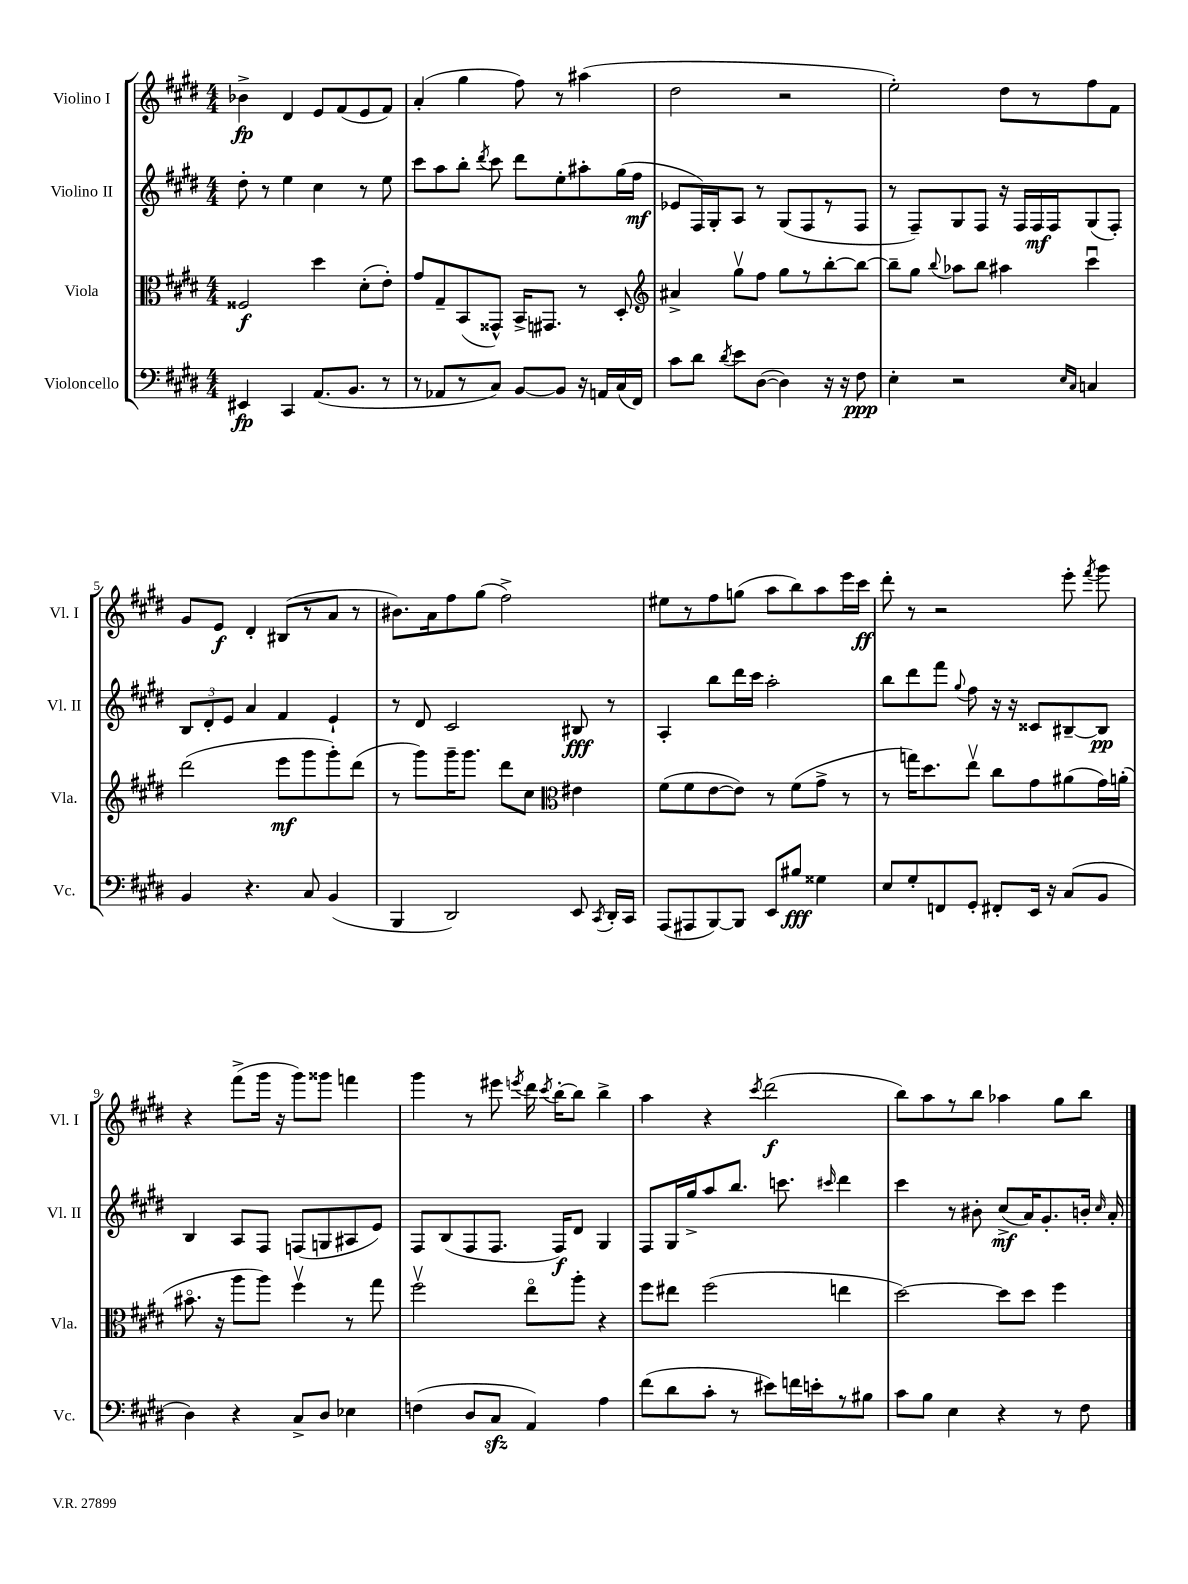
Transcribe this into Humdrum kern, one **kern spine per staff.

**kern	**dynam	**kern	**dynam	**kern	**dynam	**kern	**dynam
*part4	*part4	*part3	*part3	*part2	*part2	*part1	*part1
*staff4	*staff4	*staff3	*staff3	*staff2	*staff2	*staff1	*staff1
*I"Violoncello	*	*I"Viola	*	*I"Violino II	*	*I"Violino I	*
*I'Vc.	*	*I'Vla.	*	*I'Vl. II	*	*I'Vl. I	*
*clefF4	*	*clefC3	*	*clefG2	*	*clefG2	*
*k[f#c#g#d#]	*	*k[f#c#g#d#]	*	*k[f#c#g#d#]	*	*k[f#c#g#d#]	*
*M4/4	*	*M4/4	*	*M4/4	*	*M4/4	*
=1	=1	=1	=1	=1	=1	=1	=1
4EE#X/	fp	2F##X/	f	8dd#'\	.	4b-X^\	fp
.	.	.	.	8r	.	.	.
4CC#/	.	.	.	4ee\	.	4d#/	.
(8.AA/L	.	4dd#\	.	4cc#\	.	8e/L	.
.	.	.	.	.	.	(8f#/	.
8.BB/J	.	.	.	.	.	.	.
.	.	(8d#'\L	.	8r	.	8e/	.
8r	.	8e'\J)	.	8ee\	.	8f#/J)	.
=2	=2	=2	=2	=2	=2	=2	=2
8r	.	8g#/L	.	8ccc#\L	.	(4a'/	.
8AA-X/L	.	8G#~/	.	8aa\	.	.	.
8r	.	(8BB/	.	8bb'\J	.	4gg#\	.
.	.	.	.	8qddd#/	.	.	.
8C#/J)	.	8GG##X^^/J)	.	8ccc#\	.	.	.
[8BB/L	.	16BB^/KL	.	8ddd#\L	.	8ff#\)	.
.	.	8.GG#X/J	.	.	.	.	.
8BB/J]	.	.	.	8ee'\	.	8r	.
16r	.	8r	.	8aa#X'\	.	(4aa#X\	.
16AAn/LL	.	.	.	.	.	.	.
(16C#/	.	8D#'/	.	(16gg#\L	.	.	.
16FF#/JJ)	.	.	.	16ff#\JJ	mf	.	.
=3	=3	=3	=3	=3	=3	=3	=3
*	*	*clefG2	*	*	*	*	*
8c#\L	.	4a#X^/	.	8e-X/L	.	2dd#\	.
8d#\J	.	.	.	16F#/L)	.	.	.
.	.	.	.	16G#'/J	.	.	.
8qd#/	.	.	.	.	.	.	.
8e\L	.	8gg#v\L	.	8A/J	.	.	.
([8D#\J	.	8ff#\J	.	8r	.	.	.
4D#\])	.	8gg#\L	.	(8G#/L	.	2r	.
.	.	8r	.	8F#/	.	.	.
16r	.	[8bb'\	.	8r	.	.	.
16r	.	.	.	.	.	.	.
8F#\	ppp	8bb\J_	.	8F#/J	.	.	.
=4	=4	=4	=4	=4	=4	=4	=4
4E'\	.	8bb~\L]	.	8r	.	2ee'\)	.
.	.	8gg#\J	.	8F#~/L)	.	.	.
.	.	8qqbb/	.	.	.	.	.
2r	.	8aa-X\L	.	8G#/	.	.	.
.	.	8bb\J	.	8F#/J	.	.	.
.	.	4aa#X\	.	16r	.	8dd#\L	.
.	.	.	.	16F#/LL	.	.	.
.	.	.	.	16F#/	mf	8r	.
.	.	.	.	16F#/J	.	.	.
16qqE/LL	.	.	.	.	.	.	.
16qqC#/JJ	.	.	.	.	.	.	.
4Cn/	.	4ccc#u\	.	(8G#/	.	8ff#\	.
.	.	.	.	8F#'/J)	.	8f#\J	.
!!LO:LB:g=z
=5	=5	=5	=5	=5	=5	=5	=5
4BB/	.	(2ddd#\	.	12B/L	.	8g#/L	.
.	.	.	.	12d#'/	.	.	.
.	.	.	.	.	.	8e/J	f
.	.	.	.	12e/J	.	.	.
4.r	.	.	.	4a/	.	4d#'/	.
.	.	8eee\L	mf	4f#/	.	(8B#X/L	.
8C#/	.	8ggg#\	.	.	.	8r	.
(4BB/	.	8ggg#'\)	.	4e`/	.	8a/J	.
.	.	(8ddd#\J	.	.	.	8r	.
=6	=6	=6	=6	=6	=6	=6	=6
4BBB/	.	8r	.	8r	.	8.b#X\L)	.
.	.	8ggg#\L)	.	8d#/	.	.	.
.	.	.	.	.	.	16a\k	.
2DD#/)	.	16ggg#~\K	.	2c#/	.	8ff#\	.
.	.	8.ggg#\J	.	.	.	.	.
.	.	.	.	.	.	(8gg#\J	.
.	.	8ddd#\L	.	.	.	2ff#^\)	.
.	.	8cc#\J	.	.	.	.	.
*	*	*clefC3	*	*	*	*	*
8EE/	.	4e#X\	.	8B#X/	fff	.	.
8qCC#/	.	.	.	.	.	.	.
16DD#'/LL	.	.	.	8r	.	.	.
16CC#/JJ	.	.	.	.	.	.	.
=7	=7	=7	=7	=7	=7	=7	=7
(8AAA/L	.	(8f#\L	.	4A'/	.	8ee#X\L	.
8AAA#X/	.	8f#\	.	.	.	8r	.
[8BBB/)	.	[8e\	.	8bb\L	.	8ff#\	.
8BBB/J]	.	8e\J])	.	16ddd#\L	.	(8ggn\J	.
.	.	.	.	16ccc#\JJ	.	.	.
8EE/L	.	8r	.	2aa'\	.	8aa\L	.
8B#X/J	fff	(8f#\L	.	.	.	8bb\)	.
4G##X\	.	8g#^\J	.	.	.	8aa\	.
.	.	8r	.	.	.	16eee\L	.
.	.	.	.	.	.	16ccc#\JJ	ff
=8	=8	=8	=8	=8	=8	=8	=8
8E/L	.	8r	.	8bb\L	.	8ddd#'\	.
8G#'/	.	16ggn\KL)	.	8ddd#\	.	8r	.
.	.	8.dd#\	.	.	.	.	.
8FFn/	.	.	.	8fff#\J	.	2r	.
.	.	.	.	8qqgg#/	.	.	.
8GG#'/J	.	8eev\J	.	8ff#\	.	.	.
8FF#X'/L	.	8cc#\L	.	16r	.	.	.
.	.	.	.	16r	.	.	.
16EE/Jk	.	8g#\	.	8c##X/L	.	.	.
16r	.	.	.	.	.	.	.
(8C#/L	.	(8a#X\	.	[8B#X~/	.	8eee'\	.
.	.	.	.	.	.	8qfff#/	.
8BB/J	.	16g#\L)	.	8B#/J]	pp	8ggg#\	.
.	.	(16an'\JJ	.	.	.	.	.
!!LO:LB:g=z
=9	=9	=9	=9	=9	=9	=9	=9
4D#\)	.	8.b#X\	.	4B/	.	4r	.
.	.	16r	.	.	.	.	.
4r	.	8aa\L	.	8A/L	.	(8fff#^\L	.
.	.	8aa\J)	.	8F#/J	.	16ggg#\Jk	.
.	.	.	.	.	.	16r	.
8C#^/L	.	4ff#v\	.	(8Fn/L	.	8ggg#\L)	.
8D#/J	.	.	.	8Gn/	.	8ggg##X\J	.
4E-X\	.	8r	.	8A#X/	.	4fffn\	.
.	.	8gg#\	.	8e/J)	.	.	.
=10	=10	=10	=10	=10	=10	=10	=10
(4Fn\	.	2ff#v\	.	8F#/L	.	4ggg#\	.
.	.	.	.	(8B/	.	.	.
8D#/L	.	.	.	8F#/	.	8r	.
8C#zz/J	.	.	.	8.F#/J	.	8eee#X\	.
.	.	.	.	.	.	8qeeen/	.
4AA/)	.	8ee\L	.	.	.	16ddd#\	.
.	.	.	.	.	.	8qccc#/	.
.	.	.	.	16F#/KL)	f	[16bb'\KL	.
.	.	8aa'\J	.	8d#/J	.	8bb\J]	.
4A\	.	4r	.	4G#/	.	4bb^\	.
=11	=11	=11	=11	=11	=11	=11	=11
(8f#\L	.	8ff#\L	.	8F#/L	.	4aa\	.
8d#\	.	8ee#X\J	.	16G#/L	.	.	.
.	.	.	.	16gg#^/J	.	.	.
8c#'\J	.	(2ff#\	.	8aa/	.	4r	.
8r	.	.	.	8.bb/J	.	.	.
.	.	.	.	.	.	8qccc#/	.
8e#X\L)	.	.	.	.	.	(2ddd#\	f
.	.	.	.	8.cccn\	.	.	.
16fn\L	.	.	.	.	.	.	.
16en'\J	.	.	.	.	.	.	.
.	.	.	.	16qqccc#X/	.	.	.
8r	.	4een\	.	4ddd#\	.	.	.
8B#X\J	.	.	.	.	.	.	.
=12	=12	=12	=12	=12	=12	=12	=12
8c#\L	.	[2dd#\)	.	4ccc#\	.	8bb\L)	.
8B\J	.	.	.	.	.	8aa\	.
4E\	.	.	.	8r	.	8r	.
.	.	.	.	8b#X'\	.	8bb\J	.
4r	.	8dd#\L]	.	(8cc#^/L	mf	4aa-X\	.
.	.	8dd#\J	.	16a/K)	.	.	.
.	.	.	.	8.g#'/	.	.	.
8r	.	4ff#\	.	.	.	8gg#\L	.
8F#\	.	.	.	16bn'/Jk	.	8bb\J	.
.	.	.	.	16qqcc#/	.	.	.
.	.	.	.	16a'/	.	.	.
==	==	==	==	==	==	==	==
*-	*-	*-	*-	*-	*-	*-	*-
